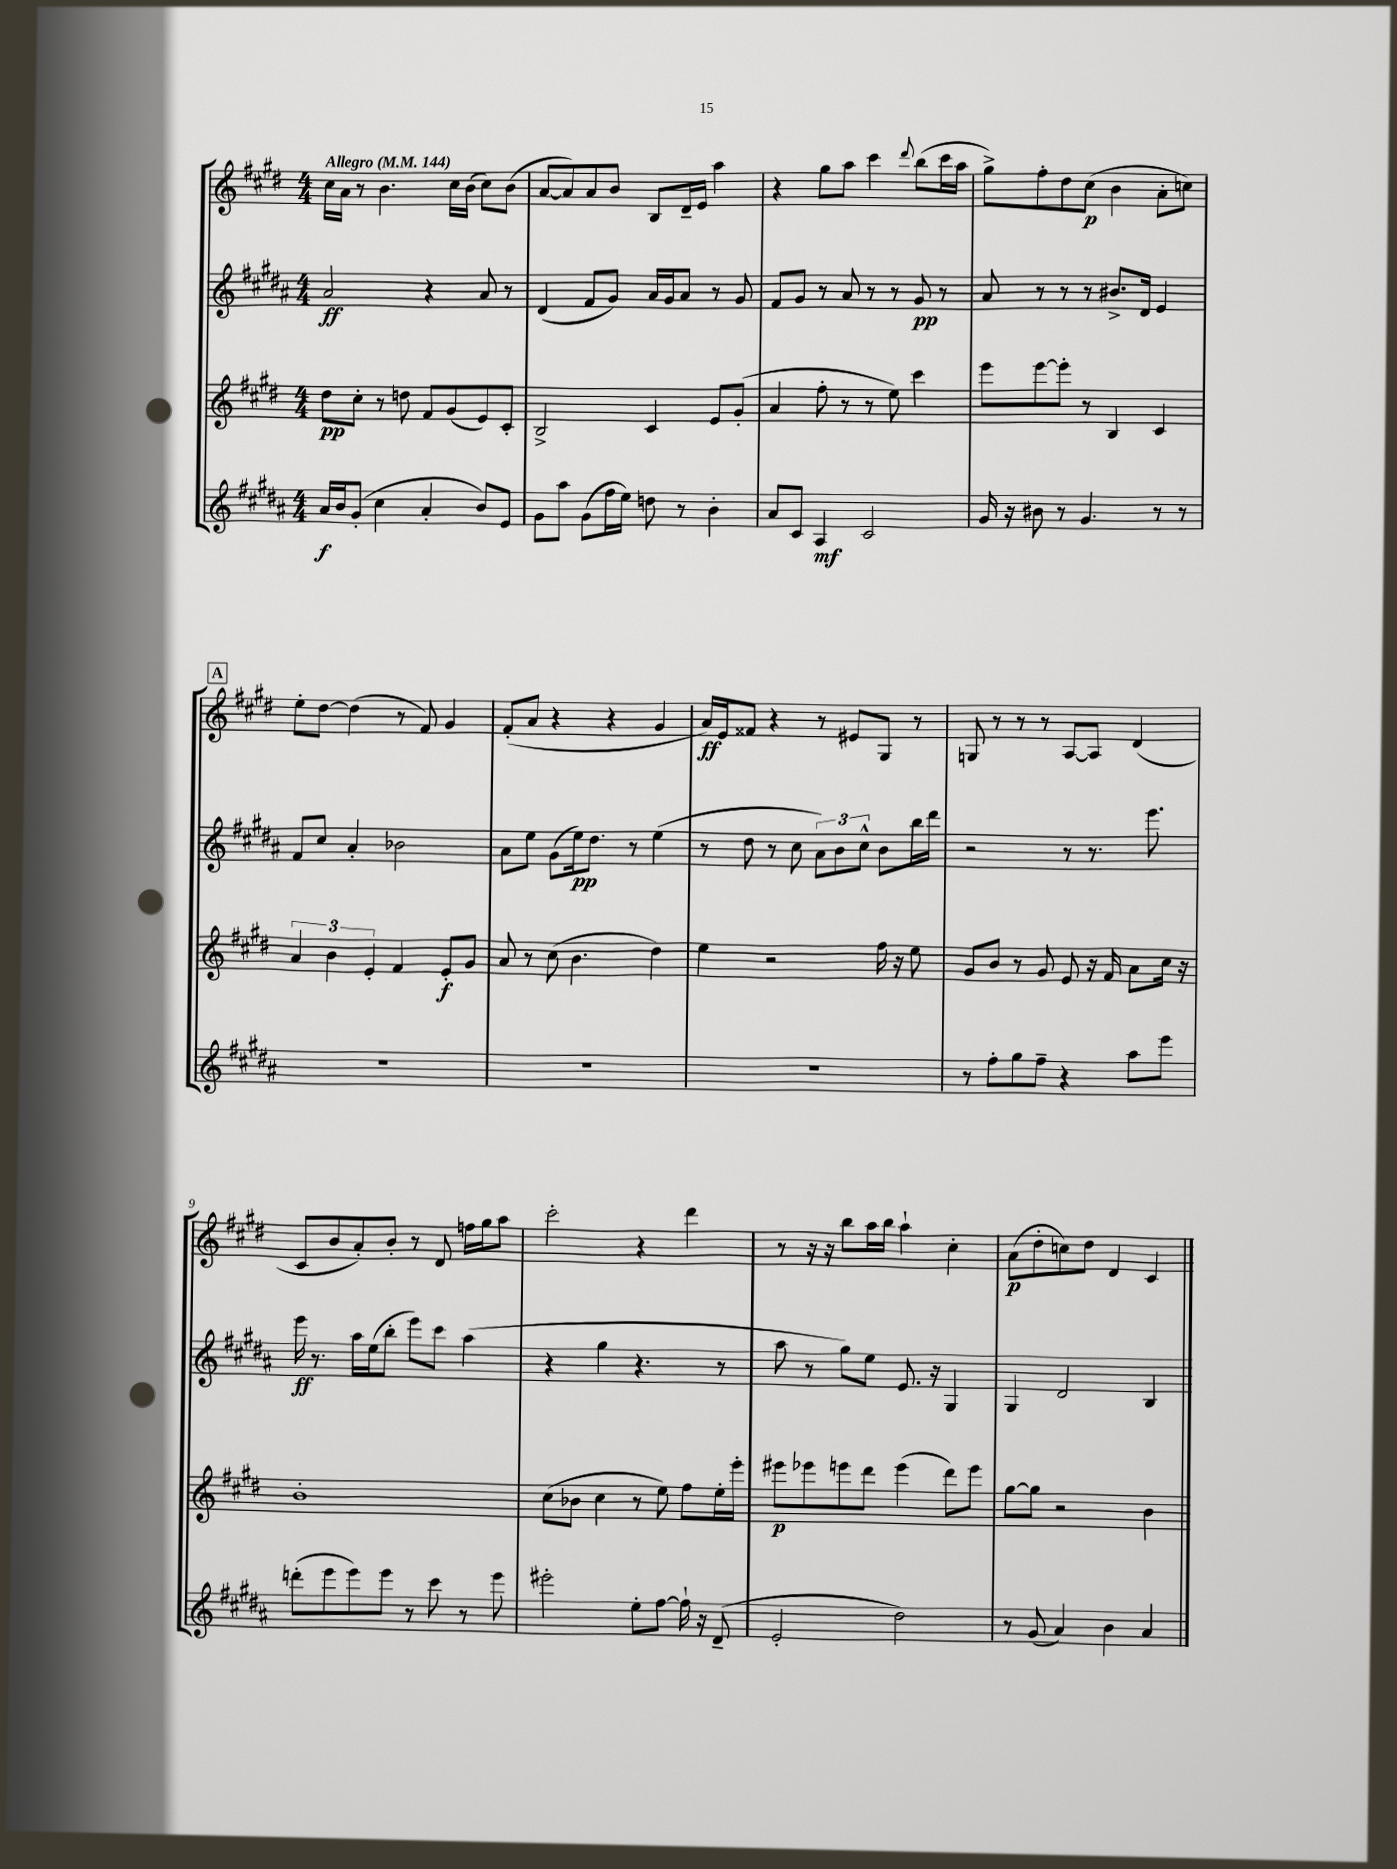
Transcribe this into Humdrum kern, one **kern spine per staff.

**kern	**dynam	**kern	**dynam	**kern	**dynam	**kern	**dynam
*part4	*part4	*part3	*part3	*part2	*part2	*part1	*part1
*staff4	*staff4	*staff3	*staff3	*staff2	*staff2	*staff1	*staff1
*clefG2	*	*clefG2	*	*clefG2	*	*clefG2	*
*k[f#c#g#d#a#]	*	*k[f#c#g#d#]	*	*k[f#c#g#d#a#]	*	*k[f#c#g#d#]	*
*M4/4	*	*M4/4	*	*M4/4	*	*M4/4	*
*MM144	*	*MM144	*	*MM144	*	*MM144	*
=1	=1	=1	=1	=1	=1	=1	=1
!	!	!	!	!	!	!LO:TX:a:B:t=Allegro	!
16a#/LL	f	8dd#\L	pp	2a#/	ff	16cc#\LL	.
16b/J	.	.	.	.	.	16a\JJ	.
(8g#'/J	.	8cc#'\J	.	.	.	8r	.
4cc#\	.	8r	.	.	.	4.b\	.
.	.	8ddn\	.	.	.	.	.
4a#'/	.	8f#/L	.	4r	.	.	.
.	.	(8g#/	.	.	.	16cc#\LL	.
.	.	.	.	.	.	(16b\JJ	.
8b/L)	.	8e/)	.	8a#/	.	8cc#\L)	.
8e/J	.	8c#'/J	.	8r	.	(8b\J	.
=2	=2	=2	=2	=2	=2	=2	=2
8g#\L	.	2B^/	.	(4d#/	.	[8a/L	.
8aa#\J	.	.	.	.	.	8a/])	.
(8g#\L	.	.	.	8f#/L	.	8a/	.
16ff#\L	.	.	.	8g#/J)	.	8b/J	.
16ee\JJ)	.	.	.	.	.	.	.
8ddn\	.	4c#/	.	16a#/LL	.	8B/L	.
.	.	.	.	16g#/J	.	.	.
8r	.	.	.	8a#/J	.	16d#~/L	.
.	.	.	.	.	.	16e/JJ	.
4b'\	.	8e/L	.	8r	.	4aa\	.
.	.	(8g#'/J	.	8g#/	.	.	.
=3	=3	=3	=3	=3	=3	=3	=3
8a#/L	.	4a/	.	8f#/L	.	4r	.
8c#/J	.	.	.	8g#/J	.	.	.
4A#/	mf	8ff#'\	.	8r	.	8gg#\L	.
.	.	8r	.	8a#/	.	8aa\J	.
2c#/	.	8r	.	8r	.	4ccc#\	.
.	.	8ee\)	.	8r	.	.	.
.	.	.	.	.	.	8qqddd#/	.
.	.	4ccc#\	.	8g#/	pp	(8bb\L	.
.	.	.	.	8r	.	16ccc#\L	.
.	.	.	.	.	.	16aa\JJ	.
=4	=4	=4	=4	=4	=4	=4	=4
16g#/	.	8eee\L	.	8a#/	.	8gg#^\L)	.
16r	.	.	.	.	.	.	.
8b#X\	.	[8eee\	.	8r	.	8ff#'\	.
8r	.	8eee'\J]	.	8r	.	8dd#\	.
4.g#/	.	8r	.	8r	.	(8cc#\J	p
.	.	4B/	.	8.b#X^/L	.	4b\	.
.	.	.	.	16d#/Jk	.	.	.
8r	.	4c#/	.	4e/	.	8a'\L	.
8r	.	.	.	.	.	8ccn\J)	.
!!LO:LB:g=z
!!LO:REH:place=s1:t=A
=5	=5	=5	=5	=5	=5	=5	=5
1r	.	6a/	.	8f#/L	.	8ee'\L	.
.	.	.	.	8cc#/J	.	[8dd#\J	.
.	.	6b\	.	.	.	.	.
.	.	.	.	4a#'/	.	(4dd#\]	.
.	.	6e'/	.	.	.	.	.
.	.	4f#/	.	2b-X\	.	8r	.
.	.	.	.	.	.	8f#/)	.
.	.	8e'/L	f	.	.	4g#/	.
.	.	8g#/J	.	.	.	.	.
=6	=6	=6	=6	=6	=6	=6	=6
1r	.	8a/	.	8a#\L	.	(8f#'/L	.
.	.	8r	.	8ee\J	.	8a/J	.
.	.	(8cc#\	.	(8g#\L	.	4r	.
.	.	4.b\	.	16ee\k)	pp	.	.
.	.	.	.	8.dd#\J	.	.	.
.	.	.	.	.	.	4r	.
.	.	.	.	8r	.	.	.
.	.	4dd#\)	.	(4ee\	.	4g#/	.
=7	=7	=7	=7	=7	=7	=7	=7
1r	.	4ee\	.	8r	.	16a/LL)	ff
.	.	.	.	.	.	16e/J	.
.	.	.	.	8dd#\	.	8f##X/J	.
.	.	2r	.	8r	.	4r	.
.	.	.	.	8cc#\	.	.	.
.	.	.	.	12a#\L)	.	8r	.
.	.	.	.	12b\	.	.	.
.	.	.	.	.	.	8e#X/L	.
.	.	.	.	12cc#^^\J	.	.	.
.	.	16ff#\	.	8b\L	.	8G#/J	.
.	.	16r	.	.	.	.	.
.	.	8ee\	.	16bb\L	.	8r	.
.	.	.	.	16ddd#\JJ	.	.	.
=8	=8	=8	=8	=8	=8	=8	=8
8r	.	8g#/L	.	2r	.	8Gn/	.
8ff#'\L	.	8b/J	.	.	.	8r	.
8gg#\	.	8r	.	.	.	8r	.
8ff#~\J	.	8g#/	.	.	.	8r	.
4r	.	8e/	.	8r	.	[8A/L	.
.	.	16r	.	8.r	.	8A/J]	.
.	.	16f#/	.	.	.	.	.
8aa#\L	.	8a\L	.	.	.	(4d#/	.
.	.	.	.	8.eee\	.	.	.
8eee\J	.	16cc#\Jk	.	.	.	.	.
.	.	16r	.	.	.	.	.
!!LO:LB:g=z
=9	=9	=9	=9	=9	=9	=9	=9
(8dddn'\L	.	1b'	.	16eee\	ff	8c#/L	.
.	.	.	.	8.r	.	.	.
8eee\	.	.	.	.	.	8b/	.
8eee\)	.	.	.	16aa#\LL	.	8a'/)	.
.	.	.	.	(16ee\J	.	.	.
8eee\J	.	.	.	8bb'\J	.	8b'/J	.
8r	.	.	.	8eee\L)	.	8r	.
8ccc#\	.	.	.	8ccc#\J	.	8d#/	.
8r	.	.	.	(4aa#\	.	16ffn\LL	.
.	.	.	.	.	.	16gg#\J	.
8eee\	.	.	.	.	.	8aa\J	.
=10	=10	=10	=10	=10	=10	=10	=10
2eee#X'\	.	(8cc#\L	.	4r	.	2ccc#'\	.
.	.	8b-X\J	.	.	.	.	.
.	.	4cc#\	.	4gg#\	.	.	.
8ee'\L	.	8r	.	4.r	.	4r	.
[8ff#\J	.	8ee\)	.	.	.	.	.
16ff#`\]	.	8ff#\L	.	.	.	4ddd#\	.
16r	.	.	.	.	.	.	.
(8d#~/	.	16ee'\L	.	8r	.	.	.
.	.	16eee'\JJ	.	.	.	.	.
=11	=11	=11	=11	=11	=11	=11	=11
2e'/	.	8eee#X\L	p	8aa#\	.	8r	.
.	.	8eee-X\	.	8r	.	16r	.
.	.	.	.	.	.	16r	.
.	.	8eeen\	.	8gg#\L)	.	8bb\L	.
.	.	8ddd#\J	.	8ee\J	.	16aa\L	.
.	.	.	.	.	.	16bb\JJ	.
2dd#\)	.	(4eee\	.	8.e/	.	4aa`\	.
.	.	.	.	16r	.	.	.
.	.	8ddd#\L)	.	4G#/	.	4cc#'\	.
.	.	8eee\J	.	.	.	.	.
=12	=12	=12	=12	=12	=12	=12	=12
8r	.	[8gg#\L	.	4G#/	.	(8a\L	p
(8g#/	.	8gg#\J]	.	.	.	8dd#'\	.
4a#/)	.	2r	.	2d#/	.	8ccn\)	.
.	.	.	.	.	.	8dd#\J	.
4b\	.	.	.	.	.	4d#/	.
4a#/	.	4b\	.	4B/	.	4c#/	.
==	==	==	==	==	==	==	==
*-	*-	*-	*-	*-	*-	*-	*-
